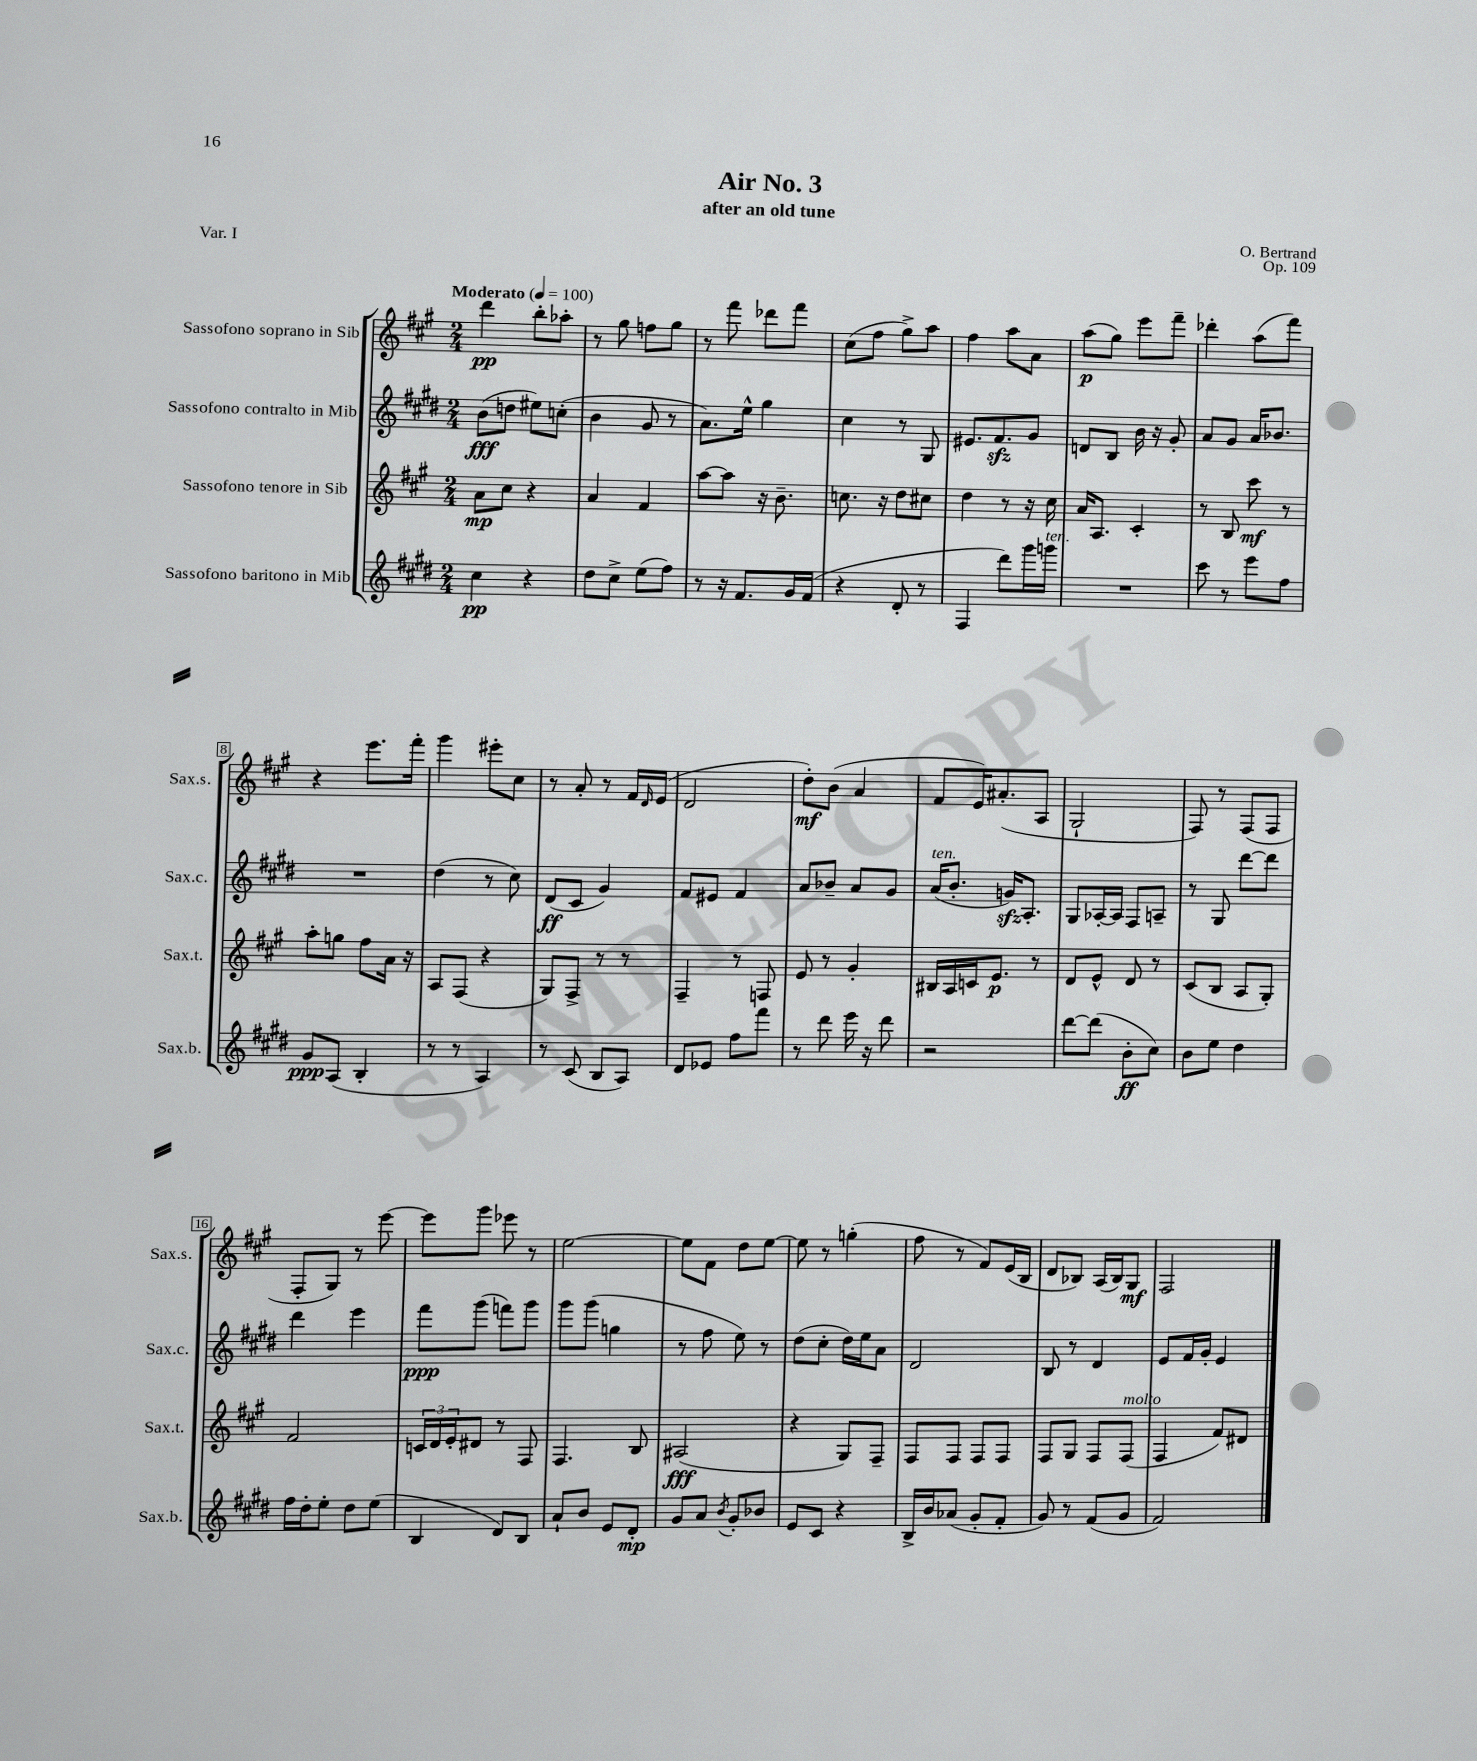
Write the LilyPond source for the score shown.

\header { title = "Air No. 3" composer = "O. Bertrand" subtitle = "after an old tune" opus = "Op. 109" piece = "Var. I" }
<<
\new StaffGroup <<
\new Staff = "s0" \with { instrumentName = "Sassofono soprano in Sib" shortInstrumentName = "Sax.s." } {
    \clef treble \key a \major \numericTimeSignature \time 2/4 \tempo "Moderato" 4 = 100
    d'''4\pp b''8-. aes''8-. |
    r8 gis''8 f''8 gis''8 |
    r8 fis'''8 des'''8 fis'''8 |
    cis''8( fis''8 gis''8->) a''8 |
    fis''4 a''8 a'8 |
    a''8\p( gis''8) e'''8 fis'''8-- |
    des'''4-. a''8( fis'''8) |
    r4 e'''8. fis'''16-. |
    gis'''4 eis'''8-. cis''8 |
    r8 a'8-. r8 fis'16 \grace { d'16 } e'16( |
    d'2 |
    d''8-.\mf) b'8( a'4 |
    fis'8 e'16) ais'8.-.( a8 |
    gis2-! |
    fis8) r8 fis8( fis8 |
    fis8-. gis8) r8 e'''8~ |
    e'''8 gis'''8 ees'''8 r8 |
    e''2~ |
    e''8 fis'8 d''8 e''8~ |
    e''8 r8 g''4-.( |
    fis''8 r8 fis'8) e'16( b16 |
    d'8 bes8) a16( bes16) gis8\mf |
    fis2 \bar "|." |
}
\new Staff = "s1" \with { instrumentName = "Sassofono contralto in Mib" shortInstrumentName = "Sax.c." } {
    \clef treble \key e \major \numericTimeSignature \time 2/4
    b'8\fff( d''8 eis''8) c''8-.( |
    b'4 gis'8 r8 |
    a'8.) e''16-^ gis''4 |
    cis''4 r8 gis8 |
    eis'8. fis'8.\sfz gis'8 |
    d'8 b8 b'16 r16 gis'8-. |
    a'8 gis'8 a'16 bes'8. |
    R2 |
    dis''4( r8 cis''8) |
    dis'8\ff( cis'8 gis'4) |
    fis'8 eis'8 fis'4 |
    a'8 bes'8-- a'8 gis'8 |
    a'16^\markup { \italic "ten." }( b'8.-. g'16\sfz) a8.-. |
    gis8 aes16~-. aes16 fis8 a8-- |
    r8 gis8 dis'''8~ dis'''8 |
    dis'''4 e'''4 |
    fis'''8\ppp gis'''8( f'''8) gis'''8 |
    gis'''8 gis'''8( g''4 |
    r8 fis''8 e''8) r8 |
    dis''8( cis''8-. dis''16) e''16 a'8 |
    dis'2 |
    b8 r8 dis'4 |
    e'8 fis'16 gis'16-. e'4 \bar "|." |
}
\new Staff = "s2" \with { instrumentName = "Sassofono tenore in Sib" shortInstrumentName = "Sax.t." } {
    \clef treble \key a \major \numericTimeSignature \time 2/4
    a'8\mp cis''8 r4 |
    a'4 fis'4 |
    a''8~ a''8 r16 b'8.-- |
    c''8. r16 d''8 cis''8 |
    d''4 r8 r16 cis''16 |
    a'16 a8. cis'4-. |
    r8 b8 cis'''8\mf r8 |
    a''8-. g''8 fis''8 a'16 r16 |
    a8 fis8( r4 |
    gis8) fis8-> r8 r8 |
    fis4-- r8 f8 |
    e'8 r8 gis'4-. |
    bis16 a16 c'16 e'8.\p r8 |
    d'8 e'8-^ d'8 r8 |
    cis'8( b8 a8 gis8-.) |
    fis'2 |
    \tuplet 3/2 { c'16 d'16 e'16-. } dis'8 r8 fis8 |
    fis4. b8 |
    ais2\fff( |
    r4 gis8) fis8-- |
    fis8 fis8 fis8 fis8 |
    fis8 gis8 fis8 fis8^\markup { \italic "molto" }( |
    fis4 fis'8) dis'8 \bar "|." |
}
\new Staff = "s3" \with { instrumentName = "Sassofono baritono in Mib" shortInstrumentName = "Sax.b." } {
    \clef treble \key e \major \numericTimeSignature \time 2/4
    cis''4\pp r4 |
    dis''8 cis''8-> e''8( fis''8) |
    r8 r16 fis'8. gis'16 fis'16( |
    r4 dis'8-. r8 |
    fis4 dis'''8) gis'''16 g'''16^\markup { \italic "ten." } |
    R2 |
    cis'''8 r8 e'''8 fis''8 |
    gis'8\ppp a8( b4-. |
    r8 r8 a4) |
    r8 cis'8( b8 a8) |
    dis'8 ees'8 fis''8 fis'''8 |
    r8 dis'''8 e'''16 r16 dis'''8 |
    r2 |
    dis'''8~ dis'''8( b'8-.\ff cis''8) |
    b'8 e''8 dis''4 |
    fis''16 dis''16-. e''8-. dis''8 e''8( |
    b4 dis'8) b8 |
    a'8-! b'8 e'8 dis'8-.\mp |
    gis'8 a'8 \acciaccatura { b'8 } gis'8-. bes'8 |
    e'8 cis'8 r4 |
    b16-> b'16 aes'8( gis'8-. fis'8-. |
    gis'8) r8 fis'8( gis'8 |
    fis'2) \bar "|." |
}
>>
>>
\layout { \context { \Score \override BarNumber.stencil = #(make-stencil-boxer 0.1 0.3 ly:text-interface::print) } }
